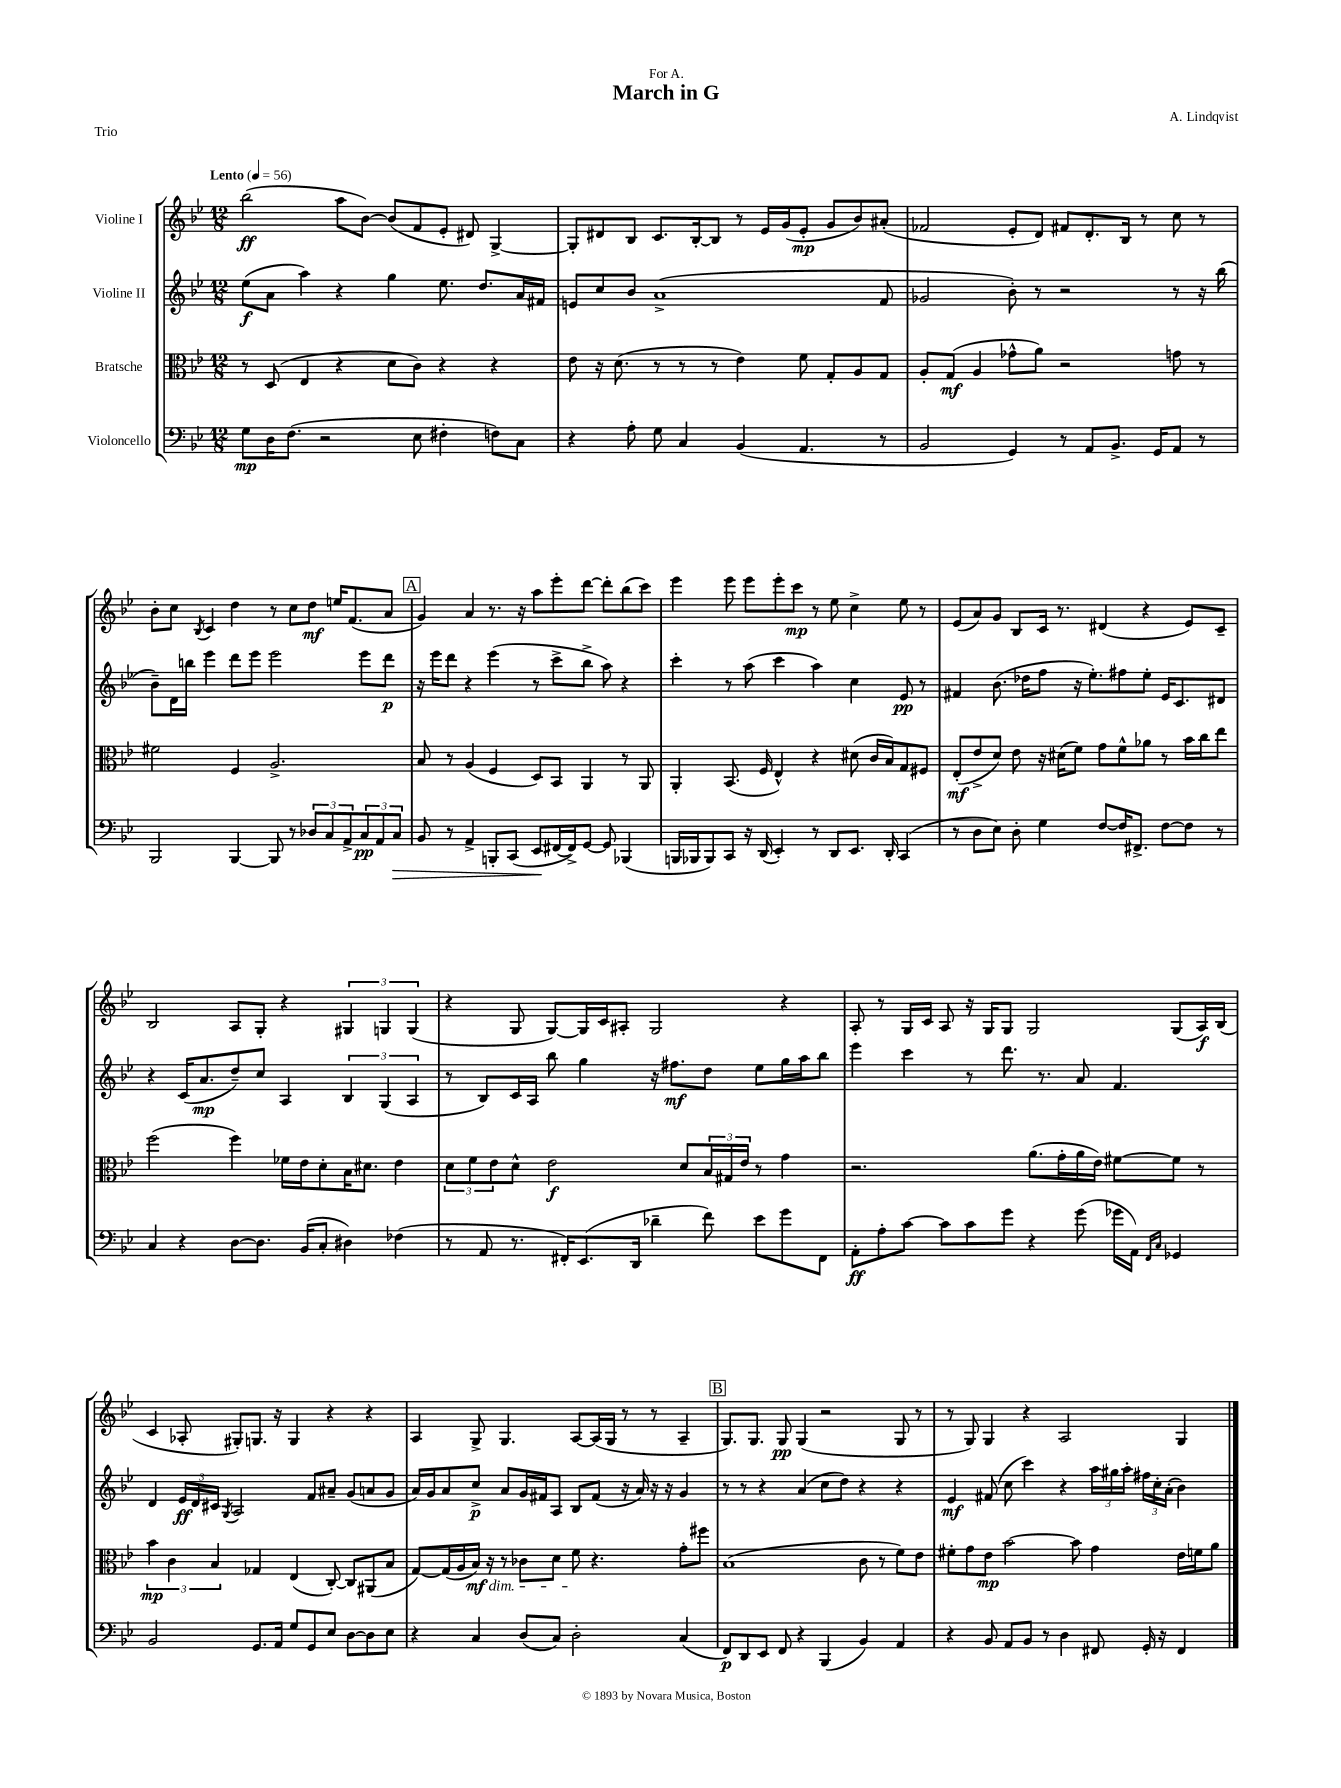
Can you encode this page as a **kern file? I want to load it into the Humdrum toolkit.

**kern	**kern	**kern	**kern
*staff4	*staff3	*staff2	*staff1
*clefF4	*clefC3	*clefG2	*clefG2
*k[b-e-]	*k[b-e-]	*k[b-e-]	*k[b-e-]
*M12/8	*M12/8	*M12/8	*M12/8
*MM56	*MM56	*MM56	*MM56
8G	8r	(8ee-	(2bb-
16D	(8D	8a	.
(8.F	.	.	.
.	4E-	4aa)	.
2r	.	.	.
.	4r	4r	8aa
.	.	.	[8b-)
.	8d	4gg	(8b-]
8E-	8c)	.	8f
4F#'	4r	8.ee-	8e-'
.	.	.	8d#)
.	.	8.dd	.
8F)	4r	.	[4G^
8C	.	16a	.
.	.	16f#	.
=	=	=	=
4r	8e-	8e	8G']
.	16r	8cc	8d#
.	(8.d	.	.
8A'	.	8b-	8B-
8G	8r	(1a^	8.c
4C	8r	.	.
.	.	.	[16B-'
.	8r	.	8B-]
(4BB-	4e-)	.	8r
.	.	.	16e-
.	.	.	(16g
4.AA	8f	.	8e-'
.	8G'	.	8g
.	8A	.	8b-)
8r	8G	8f	(8a#'
=	=	=	=
2BB-	8A'	2g-	2f-
.	(8G	.	.
.	4A	.	.
4GG)	8g-^^	8b-')	8e-'
.	8a)	8r	8d)
8r	2r	2r	8f#
8AA	.	.	8.d'
8.BB-^	.	.	.
.	.	.	16B-
.	.	.	8r
16GG	.	.	.
8AA	8g	8r	8cc
8r	8r	16r	8r
.	.	(16bb-	.
=	=	=	=
2BBB-	2f#	8b-~)	8b-'
.	.	16d	8cc
.	.	16bb	.
.	.	.	8qB-
.	.	4eee-	4c
[4BBB-	4F	8ddd	4dd
.	.	8eee-	.
8BBB-]	2.A^	2eee-	8r
8r	.	.	8cc
12D-	.	.	8dd
12C	.	.	.
.	.	.	16ee
12AA^	.	.	.
.	.	.	(8.f
12C	.	8eee-	.
12AA	.	.	.
.	.	8ddd	8a
12C	.	.	.
=	=	=	=
8BB-	8B-	16r	4g)
.	.	16eee-	.
8r	8r	8ddd	.
4AA^	(4A	4r	4a
8BBB'	4F	(4eee-	8.r
(8CC	.	.	.
.	.	.	16r
8EE-	8D)	8r	8aa
[16FF#	8BB-	8ccc^	8eee-'
16FF#^])	.	.	.
[8GG	4AA	8bb-^	[8ddd
8GG]	.	8aa)	8ddd']
(4BBB-	8r	4r	(8bb-
.	8AA	.	8ccc)
=	=	=	=
16BBB	4AA'	4ccc'	4eee-
16BBB-	.	.	.
8BBB-)	.	.	.
8CC	(8.BB-	8r	8eee-
16r	.	(8aa	8eee-
(16DD	16F	.	.
4EE-')	4E-^^)	4ccc	8eee-'
.	.	.	8ccc
8r	4r	4aa)	8r
8DD	.	.	8ee-
8.EE-	(8d#	4cc	4cc^
.	16c	.	.
16DD'	16B-)	.	.
(4CC	8G	8e-	8ee-
.	8F#	8r	8r
=	=	=	=
8r	(8E-'	4f#	(8e-
8D	8e-^	.	8a)
8E-)	8d)	(8.b-	8g
8D'	8e-	.	8B-
.	.	16dd-	.
4G	16r	8ff	16c
.	(16d#	.	8.r
.	8f)	16r	.
.	.	8.ee-')	.
[8F	8g	.	(4d#
16F]	8f^^	8ff#	.
8.FF#^	.	.	.
.	8a-	8ee-'	4r
[8F	8r	16e-	.
.	.	8.c	.
8F]	16b-	.	8e-)
.	16cc	.	.
8r	8ee-	8d#	8c~
=	=	=	=
4C	(2ff	4r	2B-
4r	.	(16c	.
.	.	8.a	.
[8D	4ff)	8dd~)	8A
8.D]	.	8cc	8G'
.	16f-	4A	4r
(16BB-	16e-	.	.
8C'	8d'	.	.
4D#)	16B-	6B-	6G#
.	8.d#	.	.
.	.	(6G	6G
(4F-	4e-	.	.
.	.	6A	(6G
=	=	=	=
8r	12d	8r	4r
.	12f	.	.
8AA	.	8B-)	.
.	12e-	.	.
8.r	8d^^	16c	8G
.	.	16A	.
.	2e-	8bb-	[8G)
16FF#')	.	.	.
(8.EE-	.	4gg	16G]
.	.	.	16c
.	.	.	8A#'
16DD	.	.	.
4d-~	.	16r	2G
.	.	8.ff#	.
.	8d	.	.
8f)	24B-	8dd	.
.	24G#	.	.
.	24e-	.	.
8e-	8r	8ee-	.
8g	4g	16gg	4r
.	.	16aa	.
8FF#	.	8bb-	.
=	=	=	=
8AA'	2.r	4eee-	8A'
8A'	.	.	8r
[8c	.	4ccc	16G
.	.	.	16c
8c]	.	.	8A
8c	.	8r	16r
.	.	.	16G
8g	.	8.ddd	8G
4r	(8.a	.	2G
.	.	8.r	.
.	16g'	.	.
(8g	16a	8a	.
.	16e-)	.	.
16g-	[8f#	4.f	.
16AA)	.	.	.
16qqFF	.	.	.
16qqC	.	.	.
4GG-	8f#]	.	(8G
.	8r	.	16A)
.	.	.	(16B-
=	=	=	=
2BB-	6b-	4d	4c
.	6c	.	.
.	.	24e-	8A-'
.	.	24d	.
.	6B-	24c#	.
.	.	8qG	.
.	.	2A	8G#')
8.GG	4G-	.	8.G
16AA	.	.	16r
8G	(4E-	.	4G
8GG	.	8f	.
8E-	[8C')	8a#~	4r
[8D	8C]	(8g	.
8D]	(8AA#	8a	4r
8E-	8B-	8g	.
=	=	=	=
4r	[8G)	16a)	4A
.	.	16g	.
.	(16G]	8a	.
.	16A	.	.
4C	16B-)	8cc^	8G^
.	16r	.	.
.	8r	8a	4.G
(8D	8c-	16g	.
.	.	16f#	.
8C)	8d	8A	.
2D'	8f	8B-	[8A
.	4.r	(8f#	(16A]
.	.	.	16G
.	.	16r	8r
.	.	16a)	.
.	.	16r	8r
.	.	16r	.
(4C	8g'	4g	4A~
.	8ff#	.	.
=	=	=	=
8FF)	(1B-	8r	8.G)
8DD	.	8r	.
.	.	.	8.G
8EE-	.	4r	.
8FF	.	.	8G
4r	.	(4a	(4G
(4BBB-	.	8cc	2r
.	.	8dd)	.
4BB-)	8c	4r	.
.	8r	.	.
4AA	8f)	4r	8G
.	8e-	.	8r
=	=	=	=
4r	8f#'	4e-	8r
.	8g	.	8G)
8BB-	8e-	(8f#	4G
8AA	[2b-	8cc	.
8BB-	.	4ccc)	4r
8r	.	.	.
4D	.	4r	2A
.	8b-]	.	.
8FF#	4g	24aa	.
.	.	24gg#	.
.	.	24aa'	.
16GG'	.	24ff#	.
.	.	24cc'	.
16r	.	.	.
.	.	(24a'	.
4FF#	16e-	4b-)	4G
.	16f	.	.
.	8a	.	.
==	==	==	==
*-	*-	*-	*-
